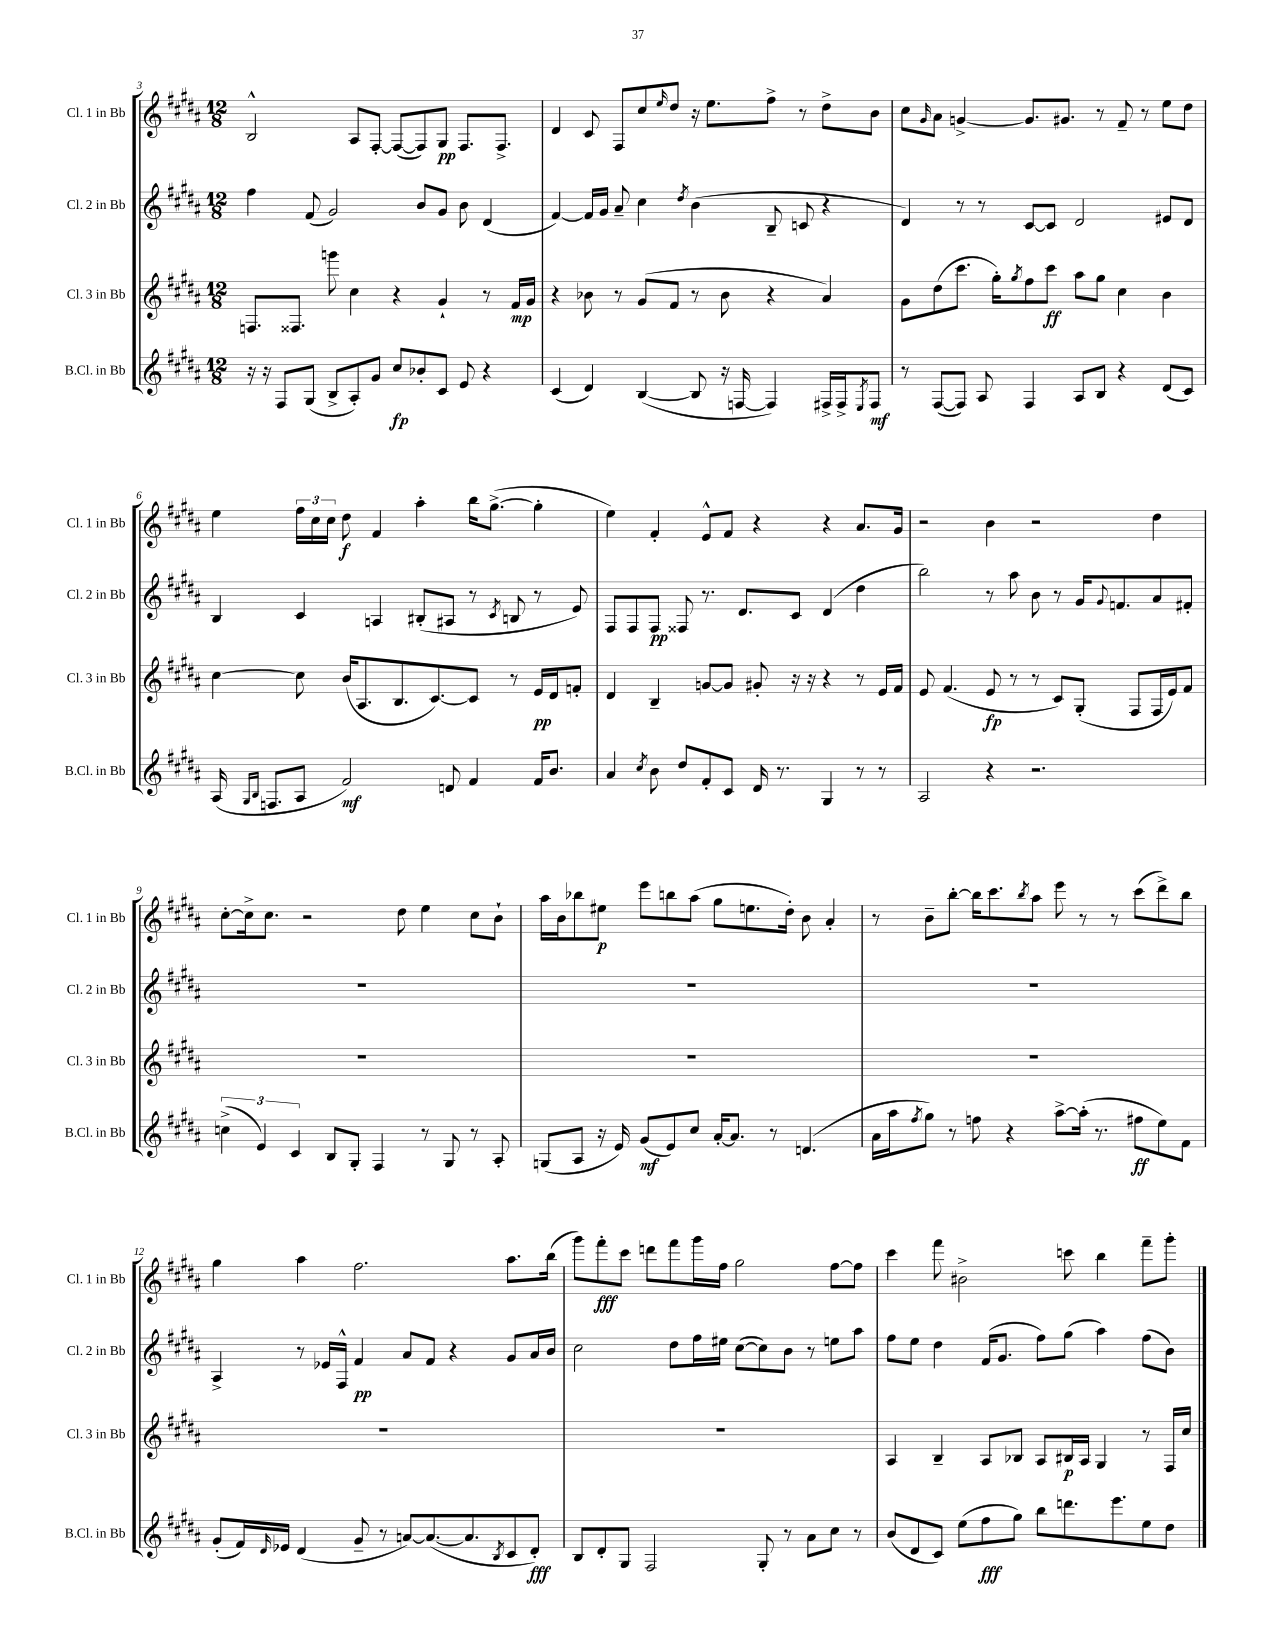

**kern	**kern	**kern	**kern
*staff4	*staff3	*staff2	*staff1
*clefG2	*clefG2	*clefG2	*clefG2
*k[f#c#g#d#a#]	*k[f#c#g#d#a#]	*k[f#c#g#d#a#]	*k[f#c#g#d#a#]
*M12/8	*M12/8	*M12/8	*M12/8
16r	8.F/L	4ff#\	2B^^/
16r	.	.	.
8F#/L	.	.	.
.	8.F##/J	.	.
(8G#/J	.	(8f#/	.
8B^/L	8ggg\	2g#/)	.
8A#'/)	4cc#\	.	8A#/L
8g#/J	.	.	[8F#'/J
8cc#/L	4r	.	(8F#/_L
8b-'/	.	8b/L	8F#/])
8c#/J	4g#`/	8g#/J	8G#/J
8e/	.	8b\	8.F#/L
4r	8r	(4d#/	.
.	.	.	8.F#^/J
.	16f#/LL	.	.
.	16g#/JJ	.	.
=	=	=	=
(4c#/	4r	[4f#/)	4d#/
4d#/)	8b-\	16f#/]LL	8c#/
.	.	16g#/JJ	.
.	8r	8a#~/	8F#/L
([4B/	(8g#/L	4cc#\	8cc#/
.	.	.	16qqee/
.	8f#/J	.	8dd#/J
.	.	8qdd#/	.
8B/]	8r	(4b\	16r
.	.	.	8.ee\L
16r	8b-\	.	.
[16F/	.	.	.
4F/])	4r	8B~/	8ff#^\J
.	.	8c/	8r
16F#^/LL	4a#/)	4r	8dd#^\L
16F#^/J	.	.	.
8qE/	.	.	.
8F#/J	.	.	8b\J
=	=	=	=
8r	8g#\L	4d#/)	8cc#\L
.	.	.	16qqg#/
([8F#/L	(8dd#\	.	8a#\J
8F#/]J)	8.ccc#\J	8r	[4g^/
8A#/	.	8r	.
.	16gg#'\LK)	.	.
.	8qgg#/	.	.
4F#/	8ff#\	[8c#/L	8.g/]L
.	8ccc#\J	8c#/]J	.
.	.	.	8.g#/J
8A#/L	8aa#\L	2d#/	.
8B/J	8gg#\J	.	8r
4r	4cc#\	.	8f#~/
.	.	.	8r
(8d#/L	4b\	8e#/L	8ee\L
8c#/J)	.	8d#/J	8dd#\J
=	=	=	=
(16A#/	[4cc#\	4B/	4ee\
16qqG#/LL	.	.	.
16qqB/JJ	.	.	.
8.F/L	.	.	.
8A#/J	8cc#\]	4c#/	24ff#\LL
.	.	.	24cc#\
.	.	.	24cc#\JJ
2f#/)	(16b/LK	.	8dd#\
.	8.A#/	.	.
.	.	4A/	4f#/
.	8.B/	.	.
.	.	(8B#'/L	4aa#'\
.	[8.c#/)	.	.
8d/	.	8A#/J	.
4f#/	8c#/]J	8r	16bb\LK
.	.	.	([8.gg#^\J
.	.	8qc#/	.
.	8r	8B/	.
16f#/LK	16e/LL	8r	4gg#'\]
8.b/J	16d#/J	.	.
.	8f'/J	8e/)	.
=	=	=	=
4a#/	4d#/	8F#/L	4ee\)
.	.	8F#/	.
8qcc#/	.	.	.
8b\	4B~/	8F#/J	4f#'/
8dd#/L	.	8F##/	.
8f#'/	[8g/L	8.r	8e^^/L
8c#/J	8g/]J	.	8f#/J
.	.	8.d#/L	.
16d#/	8g#'/	.	4r
8.r	.	.	.
.	16r	8c#/J	.
.	16r	.	.
4G#/	4r	(4d#/	4r
8r	8r	4dd#\	8.a#/L
8r	16e/LL	.	.
.	16f#/JJ	.	16g#/Jk
=	=	=	=
2A#/	8e/	2bb\)	2r
.	(4.f#/	.	.
4r	8e/	8r	4b\
.	8r	8aa#\	.
2.r	8r	8b\	2r
.	8c#/L)	8r	.
.	(8G#'/J	16g#/LK	.
.	.	8qqg#/	.
.	.	8.f/	.
.	8F#/L	.	.
.	16F#/L	8a#/	4dd#\
.	16e/J)	.	.
.	8f#/J	8f#'/J	.
=	=	=	=
(6cc^\	1.r	1.r	[8cc#'\L
.	.	.	16cc#^\]k
6e/)	.	.	.
.	.	.	8.cc#\J
6c#/	.	.	.
.	.	.	2r
8B/L	.	.	.
8G#'/J	.	.	.
4F#/	.	.	.
.	.	.	8dd#\
8r	.	.	4ee\
8G#/	.	.	.
8r	.	.	8cc#\L
8A#'/	.	.	8b`\J
=	=	=	=
(8G/L	1.r	1.r	16aa#\LL
.	.	.	16b\J
8A#/J	.	.	8bb-\
16r	.	.	8ee#\J
16e/)	.	.	.
(8g#/L	.	.	8eee\L
8e/)	.	.	8bb\
8cc#/J	.	.	(8aa#\J
[16a#'/LK	.	.	8gg#\L
8.a#/]J	.	.	.
.	.	.	8.ee\
8r	.	.	.
.	.	.	16dd#'\Jk)
(4.d/	.	.	8b\
.	.	.	4a#'/
=	=	=	=
16a#\LL	1.r	1.r	8r
16aa#\J	.	.	.
8qff#/	.	.	.
8gg#\J)	.	.	8b~\L
8r	.	.	[8bb'\J
8ff\	.	.	16bb\]LK
.	.	.	8.ccc#\
4r	.	.	.
.	.	.	8qbb/
.	.	.	8aa#\J
[8aa#^\L	.	.	8eee\
(16aa#'\]Jk	.	.	8r
8.r	.	.	.
.	.	.	8r
8ff#\L	.	.	(8ccc#\L
8ee\)	.	.	8ddd#^\)
8f#\J	.	.	8bb\J
=	=	=	=
(8g#'/L	1.r	4A#^/	4gg#\
16f#/L)	.	.	.
16qqd#/	.	.	.
16e-/JJ	.	.	.
(4d#/	.	8r	4aa#\
.	.	16e-/LL	.
.	.	16F#^^/JJ	.
8g#~/	.	4f#/	2.ff#\
8r	.	.	.
[8a/L)	.	8a#/L	.
(8.a/_	.	8f#/J	.
.	.	4r	.
8.a/]	.	.	.
8qB/	.	.	.
8c#/	.	8g#/L	8.aa#\L
8d#'/J)	.	16a#/L	.
.	.	16b/JJ	(16bb\Jk
=	=	=	=
8B/L	1.r	2cc#\	8ggg#\L)
8d#'/	.	.	8fff#'\
8G#/J	.	.	8ccc#\J
2F#/	.	.	8ddd\L
.	.	8dd#\L	8fff#\
.	.	16ff#\L	16ggg#\L
.	.	16ee#\JJ	16ff#\JJ
.	.	([8cc#\L	2gg#\
8G#'/	.	8cc#\])	.
8r	.	8b\J	.
8a#\L	.	8r	.
8cc#\J	.	8ee\L	[8ff#\L
8r	.	8aa#\J	8ff#\]J
=	=	=	=
(8b/L	4A#/	8ff#\L	4ccc#\
8d#/	.	8ee\J	.
8c#/J)	4B~/	4dd#\	8fff#\
(8ee\L	.	.	2b#^\
8ff#\	8A#/L	(16f#/LK	.
.	.	8.g#/J	.
8gg#\J)	8B-/J	.	.
8bb\L	8A#/L	8ff#\L)	.
8.ddd\	16B#/L	(8gg#\J	8ccc\
.	16A#/JJ	.	.
.	4G#/	4aa#\)	4bb\
8.eee\	.	.	.
8ee\	8r	(8ff#\L	8fff#~\L
8dd#\J	16F#/LL	8b\J)	8ggg#'\J
.	16cc#/JJ	.	.
==	==	==	==
*-	*-	*-	*-
